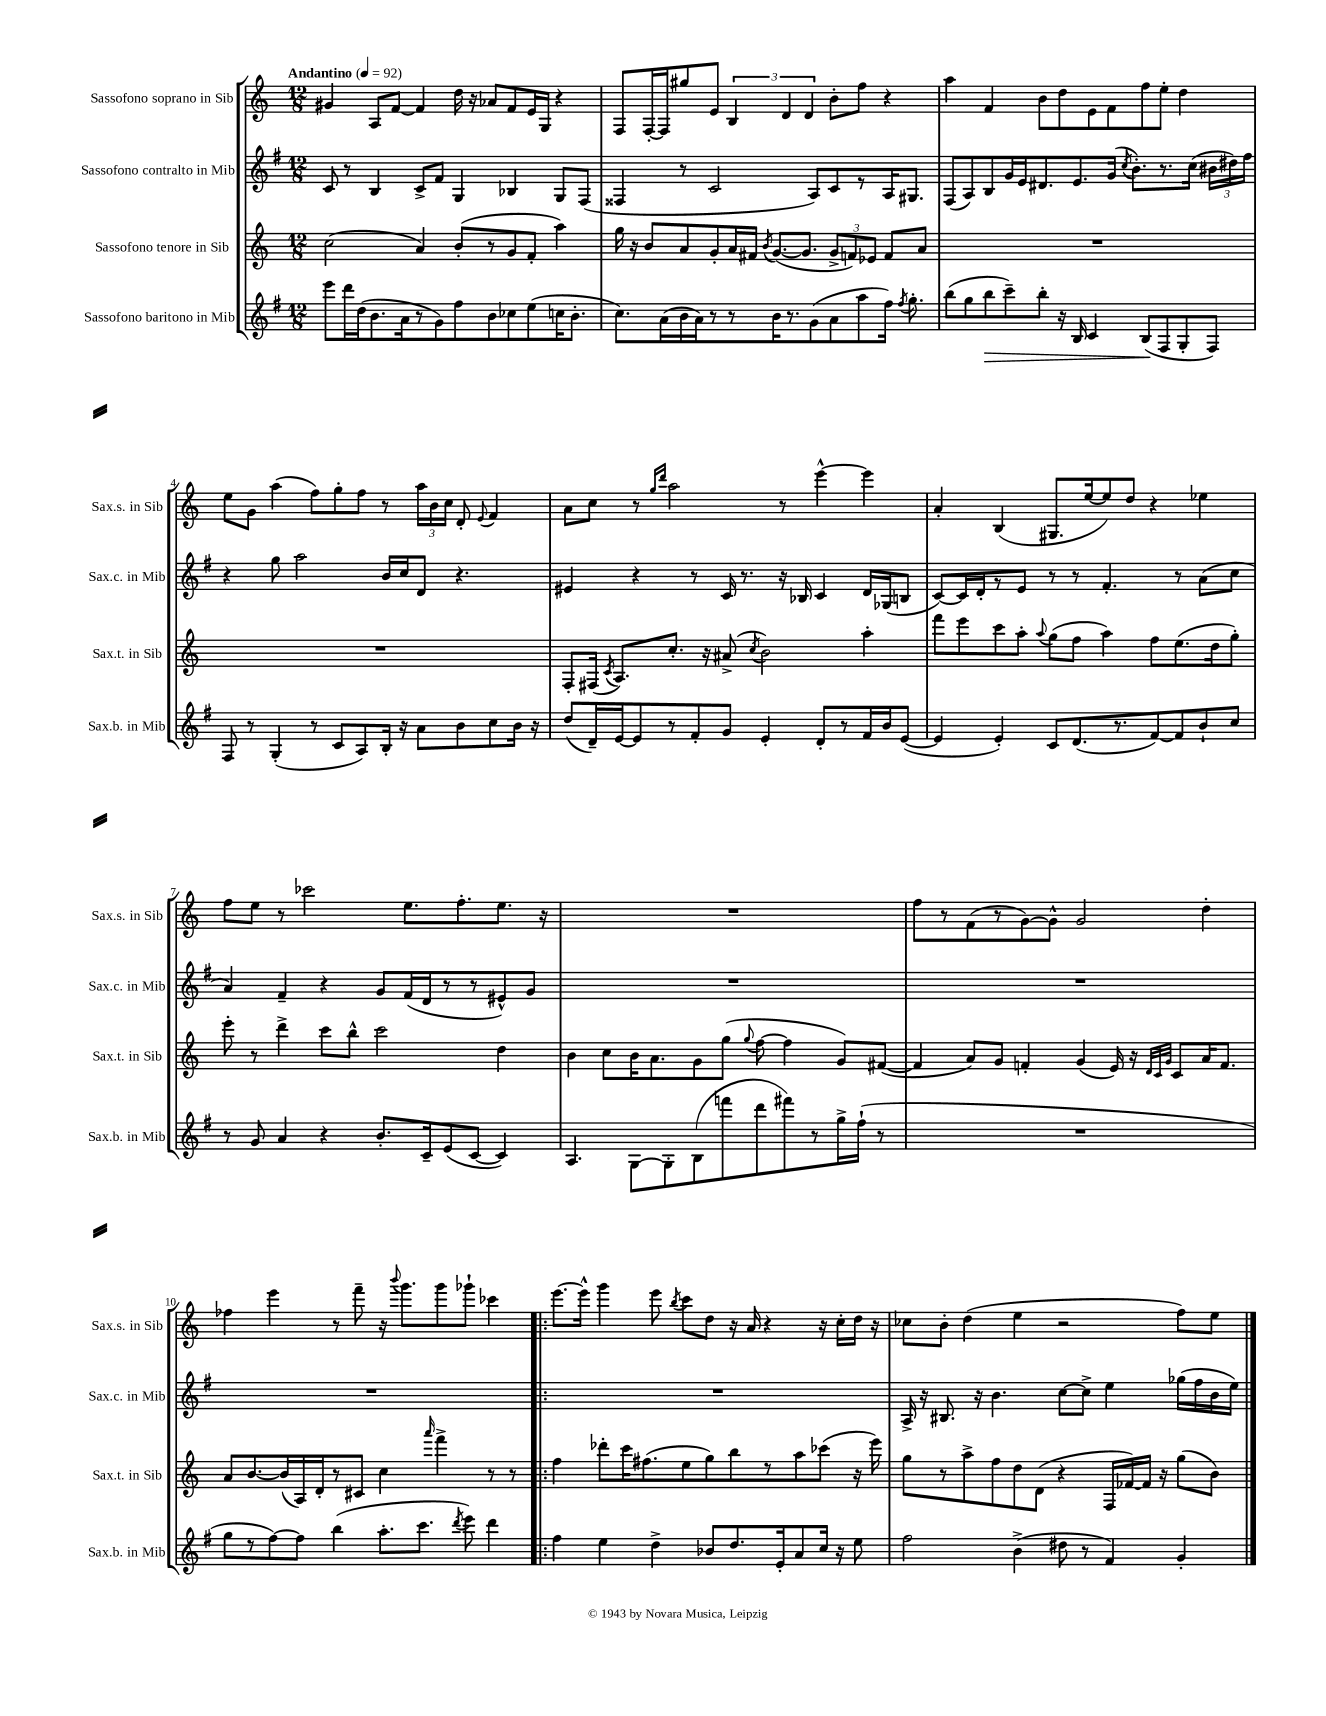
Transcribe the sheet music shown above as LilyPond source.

<<
\new StaffGroup <<
\new Staff = "s0" \with { instrumentName = "Sassofono soprano in Sib" shortInstrumentName = "Sax.s. in Sib" } {
    \clef treble \key c \major \numericTimeSignature \time 12/8 \tempo "Andantino" 4 = 92
    \autoBeamOff gis'4 a8[ f'8]~ f'4 d''16 r16 aes'8[ f'8 e'16 g16] r4 |
    f8[ f16~-. f16 gis''8 e'8] \tuplet 3/2 { b4 d'4 d'4 } b'8[-. f''8] r4 |
    a''4 f'4 b'8[ d''8 e'8 f'8 f''8 e''8]-. d''4 |
    e''8[ g'8] a''4( f''8[) g''8-. f''8] r8 \tuplet 3/2 { a''16[ b'16 c''16] } d'8-. \appoggiatura { e'8 } f'4 |
    a'8[ c''8] r8 \grace { g''16[ d'''16] } a''2 r8 e'''4~-^ e'''4 |
    a'4-. b4( gis8.[ e''16~ e''8) d''8] r4 ees''4 |
    f''8[ e''8] r8 ces'''2 e''8.[ f''8.-. e''8.] r16 |
    R1. |
    f''8[ r8 f'8( r8 g'8~) g'8]-^ g'2 d''4-. |
    fes''4 e'''4 r8 f'''8-- r16 \appoggiatura { b'''8 } g'''8.[ g'''8 ges'''8]-! ces'''4 |
    \bar ".|:" e'''8.[~ e'''16]-^ g'''4 e'''8 \acciaccatura { b''8 } c'''8[ d''8] r16 a'16 r4 r16 c''16[-. d''16] r16 |
    ces''8[ b'8]-. d''4( e''4 r2 f''8[) e''8] \bar "|." |
}
\new Staff = "s1" \with { instrumentName = "Sassofono contralto in Mib" shortInstrumentName = "Sax.c. in Mib" } {
    \clef treble \key g \major \numericTimeSignature \time 12/8
    \autoBeamOff c'8 r8 b4 c'8[-> fis'8] g4 bes4 g8[ fis8]( |
    fisis4 r8 c'2 a8[) c'8 r8 a16 gis8.] |
    fis8[( a8) b8 g'16 e'16 dis'8. e'8. g'16]( \acciaccatura { c''8 } b'8.[-.) r8. c''16]( \tuplet 3/2 { bis'16[ dis''16) fis''16] } |
    r4 g''8 a''2 b'16[ c''16 d'8] r4. |
    eis'4 r4 r8 c'16 r8. r16 bes16 c'4 d'16[ ges16( b8] |
    c'8[~) c'16 d'16-. r8 e'8] r8 r8 fis'4.-. r8 a'8[( c''8] |
    a'4) fis'4-- r4 g'8[ fis'16( d'16 r8 r8 eis'8-^) g'8] |
    R1. |
    R1. |
    R1. |
    \bar ".|:" R1. |
    a16-> r16 bis8. r16 b'4. c''8[~ c''8]-> e''4 ges''16[( fis''16 b'16 e''16]) \bar "|." |
}
\new Staff = "s2" \with { instrumentName = "Sassofono tenore in Sib" shortInstrumentName = "Sax.t. in Sib" } {
    \clef treble \key c \major \numericTimeSignature \time 12/8
    \autoBeamOff c''2( a'4) b'8[-.( r8 g'8 f'8]-. a''4) |
    g''16 r16 b'8[ a'8 g'8-. a'16 fis'16] \acciaccatura { b'8 } g'8.[~( g'8.] \tuplet 3/2 { g'8[-> f'8) ees'8] } f'8[ a'8] |
    R1. |
    R1. |
    f8[-. fis16]( \acciaccatura { c'8 } a8.[) c''8.]-. r16 ais'8->( \acciaccatura { c''8 } b'2) a''4-. |
    f'''8[ e'''8 c'''8 a''8]-. \appoggiatura { a''8 } g''8[( f''8] a''4) f''8[ e''8.( d''16 g''8]-.) |
    e'''8-. r8 d'''4-> c'''8[ b''8]-^ c'''2 d''4 |
    b'4 c''8[ b'16 a'8. g'8 g''8]( \appoggiatura { g''8 } f''8~ f''4 g'8[) fis'8]~( |
    fis'4 a'8[) g'8] f'4-. g'4( e'16) r16 \grace { d'32[ c'32 g'32] } c'8[ a'16 f'8.] |
    a'8[ b'8.~ b'16( a16) d'16-. r8 cis'8] c''4 \grace { a'''16 } f'''4-> r8 r8 |
    \bar ".|:" f''4 des'''8[-. c'''16 fis''8.( e''8 g''8) b''8 r8 a''8 ces'''8]( r16 e'''16) |
    g''8[ r8 a''8-> f''8 d''8 d'8]( r4 f16[ fes'16~) fes'16] r16 g''8[( b'8]) \bar "|." |
}
\new Staff = "s3" \with { instrumentName = "Sassofono baritono in Mib" shortInstrumentName = "Sax.b. in Mib" } {
    \clef treble \key g \major \numericTimeSignature \time 12/8
    \autoBeamOff e'''8[ d'''16 d''16( b'8. a'16 r8 g'8) fis''8 b'8 ces''8 e''8( c''16 b'8.]-. |
    c''8.[) a'16( b'16 a'16) r8 r8 b'16 r8. g'8( a'8 a''8 fis''16]) \acciaccatura { fis''8 } g''8.-. |
    b''8[( g''8 b''8\> c'''8--) b''8]-. r16 b16 c'4 b8[\!( fis8 g8-. fis8]) |
    fis8 r8 g4-.( r8 c'8[ a8) b16]-. r16 a'8[ b'8 c''8 b'16] r16 |
    d''8[( d'16--) e'16~ e'8 r8 fis'8-. g'8] e'4-. d'8[-. r8 fis'16 b'16 e'8]~( |
    e'4 e'4-.) c'8[ d'8.( r8. fis'8~) fis'8 b'8-! c''8] |
    r8 g'8 a'4 r4 b'8.[-. c'16-- e'8( c'8]~ c'4) |
    a4. g8[~ g8-. b8( f'''8 d'''8 fis'''8) r8 g''16-> fis''16]-!( r8 |
    R1. |
    g''8[ r8 fis''8~) fis''8] b''4( a''8.[-. c'''8.] \acciaccatura { d'''8 } e'''8) d'''4 |
    \bar ".|:" fis''4 e''4 d''4-> bes'8[ d''8. e'16-. a'8 c''16] r16 e''8 |
    fis''2 b'4->( dis''8 r8 fis'4) g'4-. \bar "|." |
}
>>
>>
